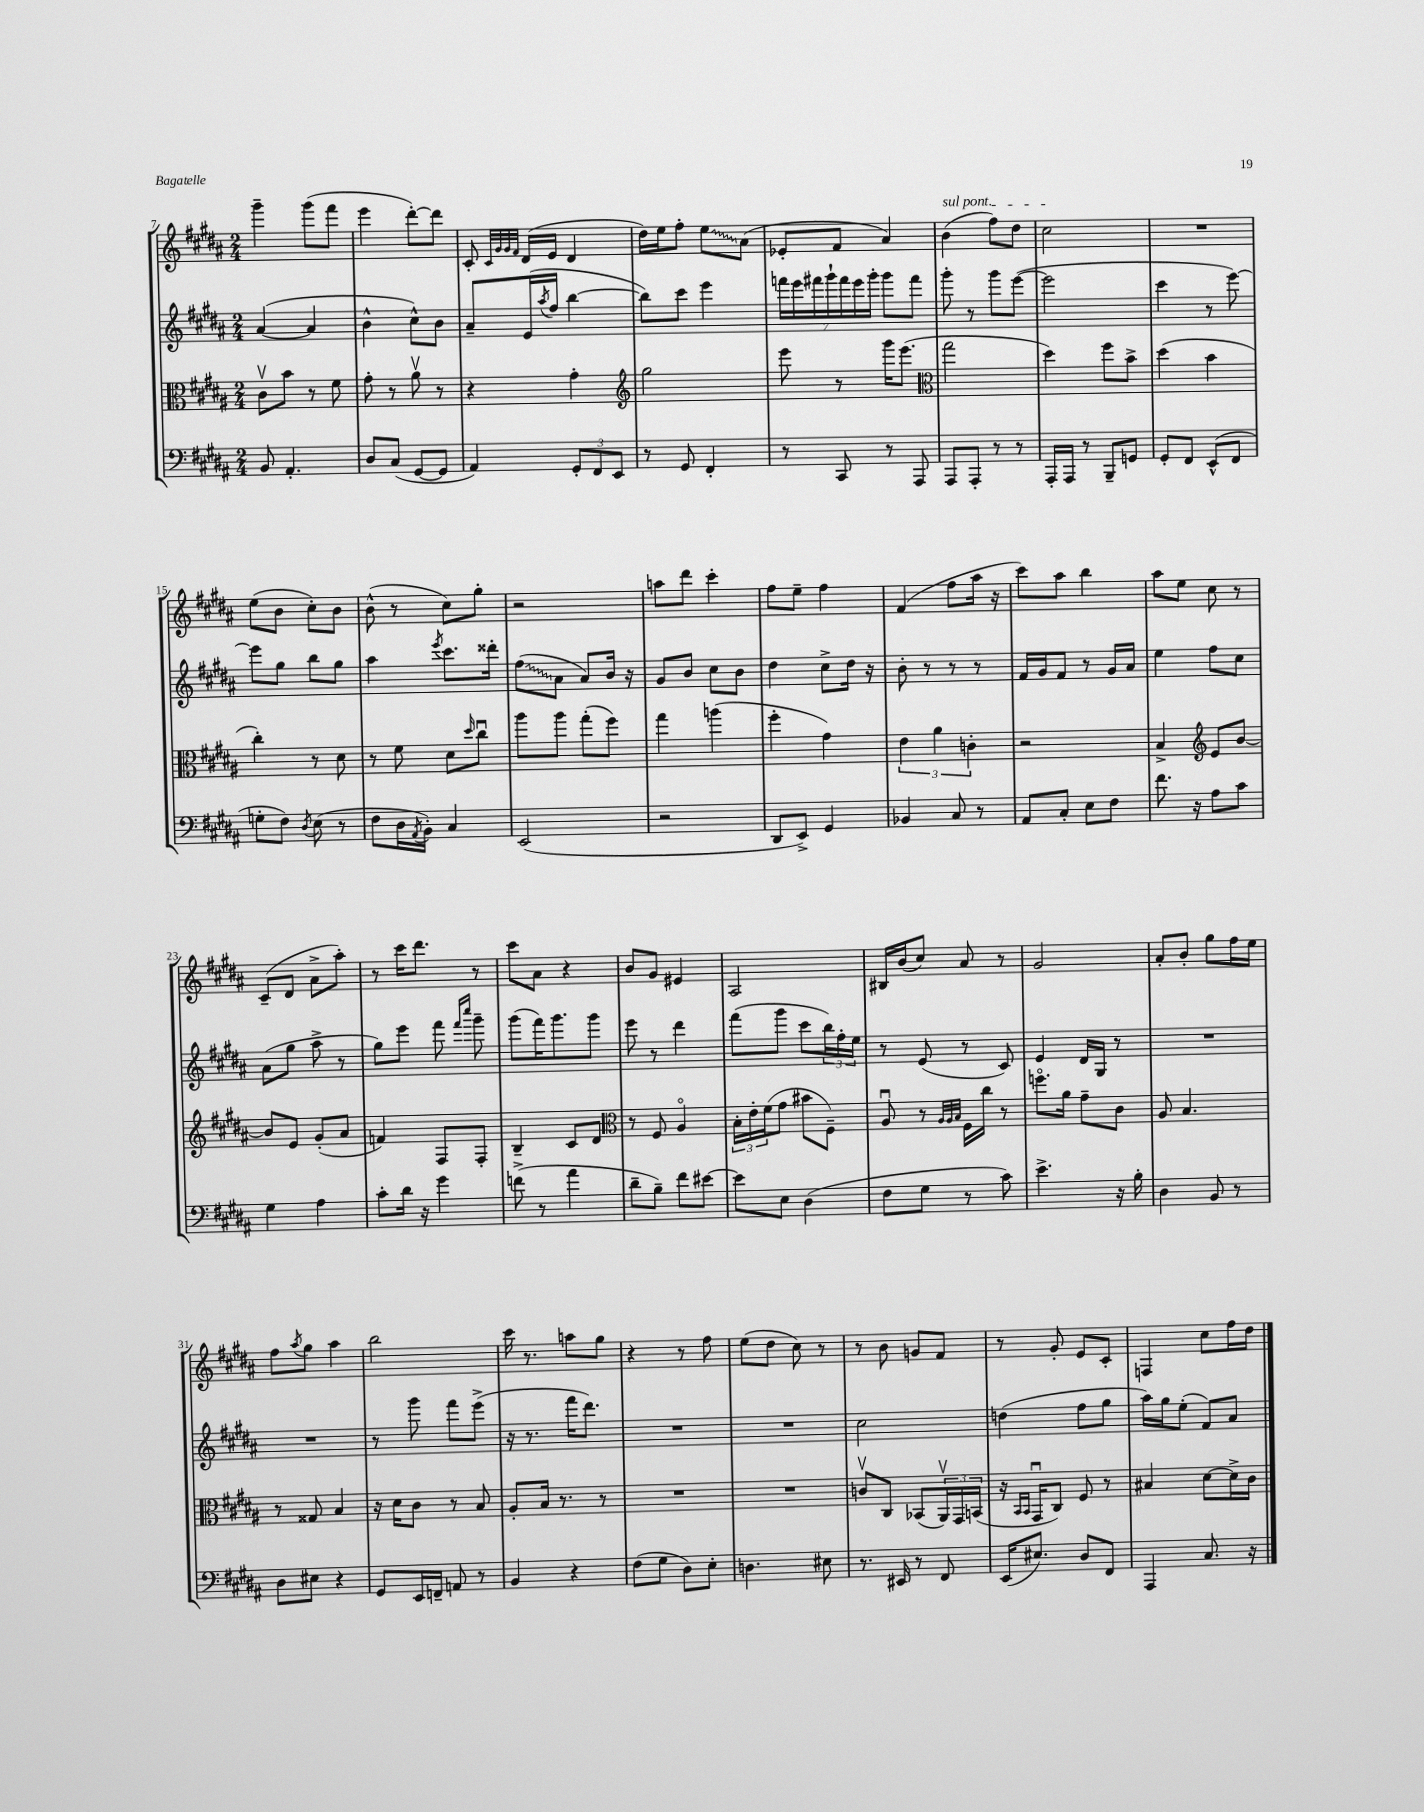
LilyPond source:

<<
\new StaffGroup <<
\new Staff = "s0" {
    \clef treble \key b \major \numericTimeSignature \time 2/4
    gis'''4-- gis'''8( fis'''8 |
    e'''4 dis'''8~-.) dis'''8 |
    cis'8-. \grace { cis'32 gis'32 gis'32 fis'32 } dis'16( e'16 dis'4 |
    dis''16) e''16 fis''8-. \once \override Glissando.style = #'zigzag e''8\glissando ais'8( |
    ees'8-. fis'8 ais'4) |
    \once \override TextSpanner.bound-details.left.text = \markup { \italic "sul pont." } b'4\startTextSpan( fis''8) dis''8 |
    cis''2\stopTextSpan |
    R2 |
    e''8( b'8 cis''8-.) b'8 |
    b'8-^( r8 cis''8) gis''8-. |
    r2 |
    a''8 dis'''8 cis'''4-. |
    fis''8 e''8-- fis''4 |
    fis'4( fis''8 ais''16 r16 |
    cis'''8) ais''8 b''4 |
    ais''8 e''8 cis''8 r8 |
    cis'8--( dis'8 ais'8-> ais''8-.) |
    r8 cis'''16 dis'''8. r8 |
    cis'''8 ais'8 r4 |
    b'8 gis'8 eis'4 |
    ais2 |
    bis16 b'16( cis''8) ais'8 r8 |
    gis'2 |
    ais'8-. b'8-. gis''8 fis''16 e''16 |
    fis''8 \acciaccatura { ais''8 } gis''8 ais''4 |
    b''2 |
    cis'''16 r8. a''8 gis''8 |
    r4 r8 fis''8 |
    e''8( dis''8 cis''8) r8 |
    r8 b'8 g'8 fis'8 |
    r8 gis'8-. e'8 cis'8-. |
    f4 cis''8 fis''16 dis''16 \bar "|." |
}
\new Staff = "s1" {
    \clef treble \key b \major \numericTimeSignature \time 2/4
    ais'4~( ais'4 |
    b'4-^ cis''8-^) b'8 |
    ais'8-- e'16( \acciaccatura { ais''8 } fis''16 b''4~ |
    b''8) cis'''8 e'''4 |
    \tuplet 7/4 { f'''16 e'''16 fis'''16 gis'''16-! fis'''16 e'''16 gis'''16-. } gis'''8 fis'''8 |
    gis'''8-. r8 gis'''8 e'''8~( |
    e'''2 |
    cis'''4 r8 e'''8~) |
    e'''8 gis''8 b''8 gis''8 |
    ais''4 \acciaccatura { e'''8 } cis'''8. disis'''16-. |
    \once \override Glissando.style = #'zigzag fis''8\glissando( ais'8 ais'8) b'16 r16 |
    gis'8 b'8 cis''8 b'8 |
    dis''4 cis''8-> dis''16 r16 |
    b'8-. r8 r8 r8 |
    fis'16 gis'16 fis'8 r8 gis'16 ais'16 |
    e''4 fis''8 cis''8 |
    ais'8( gis''8 ais''8-> r8 |
    gis''8) e'''8 fis'''8 \grace { fis'''16 cis''''16 } gis'''8-- |
    gis'''8( fis'''16) gis'''8. gis'''8 |
    e'''8 r8 dis'''4 |
    fis'''8( gis'''8 cis'''8 \tuplet 3/2 { b''16) fis''16-. e''16 } |
    r8 e'8( r8 cis'8) |
    e'4 dis'16 gis16 r8 |
    R2 |
    R2 |
    r8 gis'''8 fis'''8 e'''8->( |
    r16 r8. fis'''16 dis'''8.) |
    R2 |
    R2 |
    cis''2 |
    d''4( fis''8 gis''8 |
    ais''16) gis''16 e''8-.( fis'8) ais'8 \bar "|." |
}
\new Staff = "s2" {
    \clef alto \key b \major \numericTimeSignature \time 2/4
    cis'8\upbow b'8 r8 fis'8 |
    gis'8-. r8 ais'8\upbow r8 |
    r4 gis'4-. |
    \clef treble gis''2 |
    e'''8 r8 gis'''16 e'''8.( |
    \clef alto gis''2 |
    dis''4) fis''8 b'8-> |
    dis''4( b'4 |
    cis''4-.) r8 dis'8 |
    r8 fis'8 dis'8 \grace { dis''16 } cis''8\downbow |
    ais''8 ais''8 gis''8-.( fis''8) |
    gis''4 a''4( |
    fis''4-. gis'4) |
    \tuplet 3/2 { e'4 ais'4 c'4-. } |
    r2 |
    b4-> \clef treble e'8 b'8~ |
    b'8 e'8 gis'8-.( ais'8 |
    f'4) fis8 fis8-. |
    b4-- cis'8 dis'8 |
    \clef alto r8 fis8 ais4\flageolet |
    \tuplet 3/2 { b16-. e'16-. fis'16( } gis'8 bis'8 fis8--) |
    ais8\downbow r8 \grace { ais32 ais32 b32 } fis16 cis''16 r8 |
    f''8.\flageolet ais'16 gis'8-- cis'8 |
    ais8 b4. |
    r8 gisis8 b4 |
    r16 dis'16 cis'8 r8 b8 |
    ais8-. b16 r8. r8 |
    R2 |
    R2 |
    c'8\upbow cis8 bes,8( \tuplet 3/2 { ais,16\upbow) gis,16 b,16( } |
    r16 \grace { b,16 b,16 } gis,16\downbow cis8) fis8 r8 |
    bis4 dis'8~ dis'16-> cis'16 \bar "|." |
}
\new Staff = "s3" {
    \clef bass \key b \major \numericTimeSignature \time 2/4
    b,8 ais,4.-. |
    dis8 cis8( gis,8~ gis,8 |
    ais,4) \tuplet 3/2 { gis,8-. fis,8 e,8 } |
    r8 gis,8 fis,4-. |
    r8 cis,8 r8 ais,,8 |
    ais,,8 ais,,8-. r8 r8 |
    ais,,16-. ais,,16 r8 b,,8-- g,8 |
    gis,8-. fis,8 e,8-^( fis,8 |
    g8-. fis8) \acciaccatura { dis8 } e8( r8 |
    fis8 dis16 \acciaccatura { ais,8 } b,16-.) cis4 |
    e,2( |
    r2 |
    dis,8 e,8->) gis,4 |
    bes,4 cis8 r8 |
    ais,8 cis8-. e8 fis8 |
    fis'8. r16 ais8 cis'8 |
    gis4 ais4 |
    cis'8-. dis'16 r16 gis'4 |
    f'8->( r8 ais'4 |
    dis'8-- b8--) fis'8 eis'8~ |
    eis'8 e8 dis4( |
    fis8 gis8 r8 cis'8) |
    e'4.-> r16 b16-. |
    dis4 b,8 r8 |
    dis8 eis8 r4 |
    gis,8 e,16 f,16-- a,8 r8 |
    b,4 r4 |
    fis8( gis8 dis8) e8-. |
    d4. eis8 |
    r8. eis,16 r8 fis,8 |
    e,16( eis8.) dis8 fis,8 |
    ais,,4 cis8. r16 \bar "|." |
}
>>
>>
\layout { \context { \Score currentBarNumber = #7 } }
